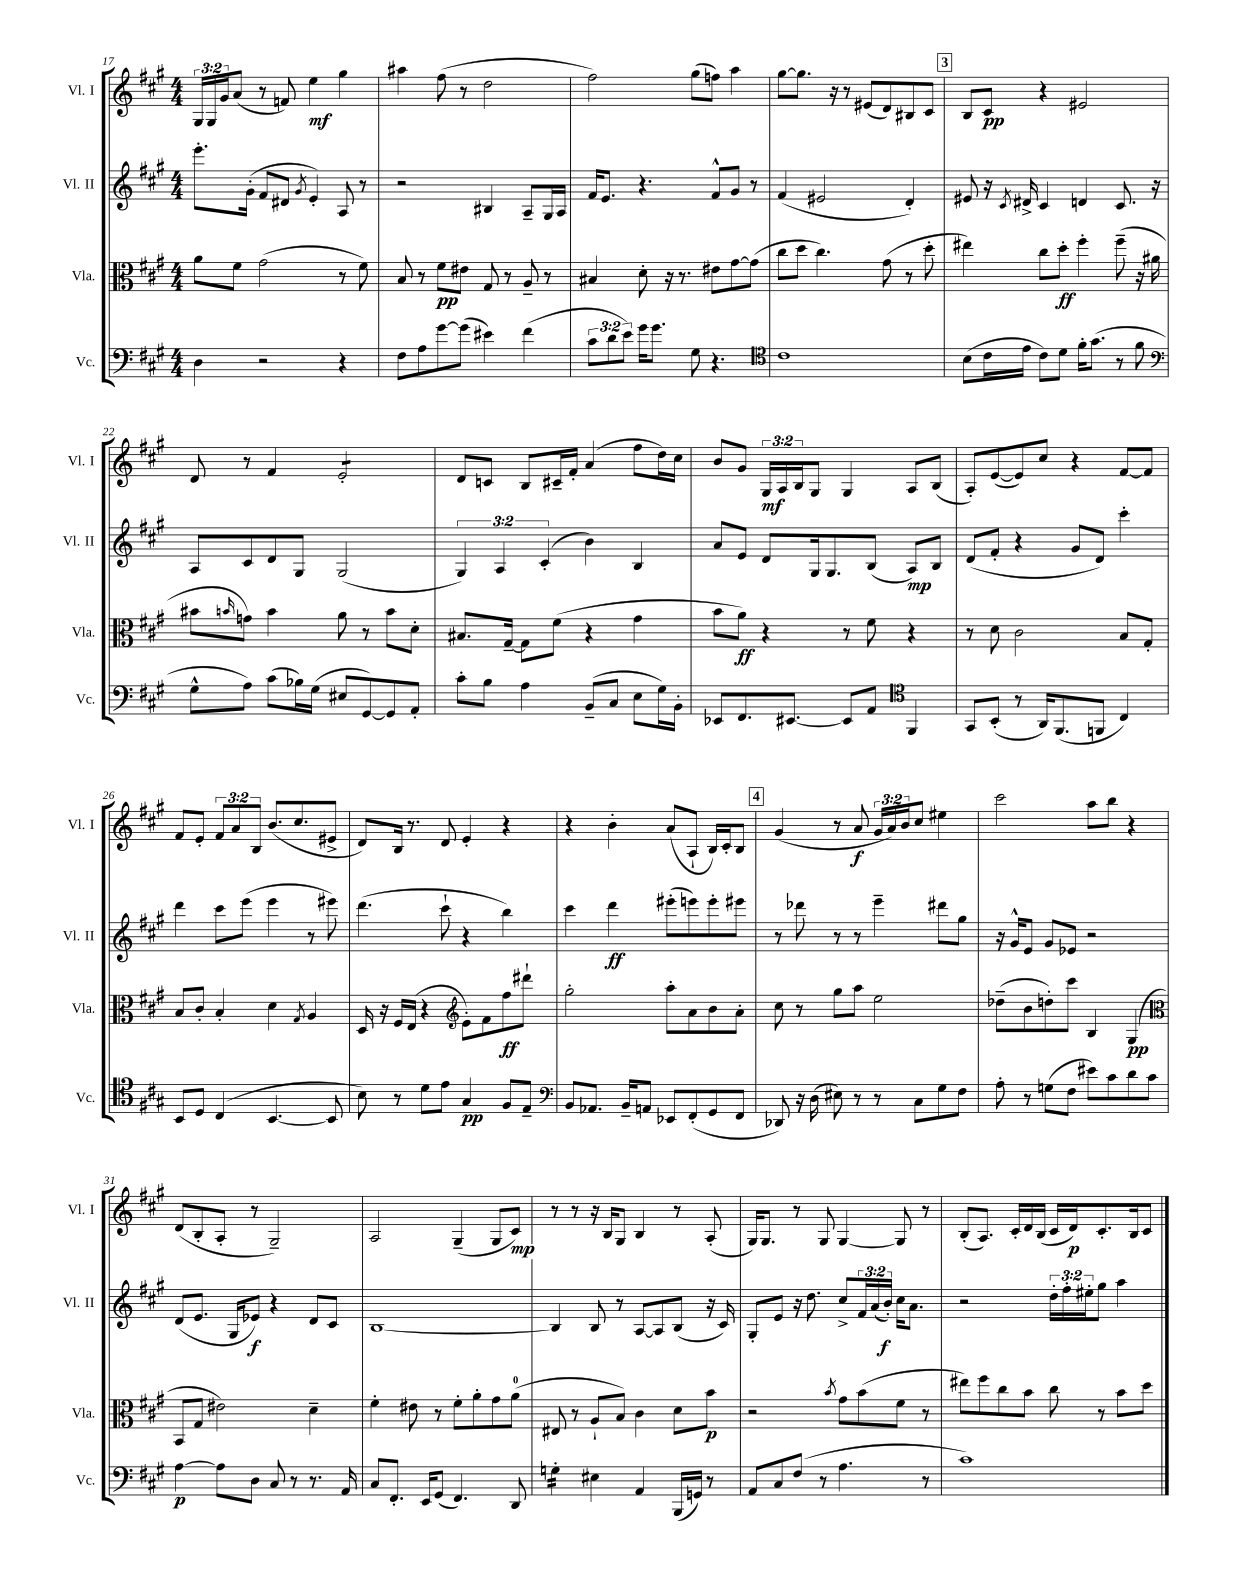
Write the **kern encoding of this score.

**kern	**kern	**kern	**kern
*staff4	*staff3	*staff2	*staff1
*clefF4	*clefC3	*clefG2	*clefG2
*k[f#c#g#]	*k[f#c#g#]	*k[f#c#g#]	*k[f#c#g#]
*M4/4	*M4/4	*M4/4	*M4/4
4D	8a	8.eee'	24G#
.	.	.	24G#
.	.	.	24g#
.	8f#	.	(8a
.	.	(16g#'	.
2r	(2g#	8f#	8r
.	.	8d#	8f)
.	.	8qg#	.
.	.	4e')	4ee
4r	8r	8A	4gg#
.	8f#)	8r	.
=	=	=	=
8F#	8B	2r	4aa#
8A	8r	.	.
[8g#	8f#	.	(8ff#
(8g#]	8e#	.	8r
4e#)	8G#	4B#	2dd
.	8r	.	.
(4f#	8A~	8A~	.
.	8r	16G#	.
.	.	16A	.
=	=	=	=
12c#	4B#	16f#	2ff#)
.	.	8.e	.
12d	.	.	.
12e)	.	.	.
16g#	8d'	4.r	.
8.g#	.	.	.
.	16r	.	.
.	8.r	.	.
8G#	.	.	(8gg#
4.r	8e#	8f#^^	8ff)
.	[8g#	8g#	4aa
.	(8g#]	8r	.
=	=	=	=
*clefC4	*	*	*
1c#	8cc#	(4f#	[8gg#
.	8dd	.	8.gg#]
.	4.cc#)	2e#	.
.	.	.	16r
.	.	.	8r
.	.	.	(8e#
.	(8g#	.	8d)
.	8r	4d')	8B#
.	8dd'	.	8c#
=	=	=	=
(8B	4ee#)	8e#	8B
16c#	.	16r	8c#
.	.	8qc#	.
16e	.	16d#^	.
8c#)	8cc#	4c#	4r
8d	8dd'	.	.
16f#'	4ff#'	4d	2e#
(8.g#	.	.	.
8r	(8ff#~	8.c#	.
8f#	16r	.	.
.	16a#	16r	.
=	=	=	=
*clefF4	*	*	*
8G#^^	8b#	8A	8d
.	16qqb	.	.
8A)	8g)	8c#	8r
(8c#	4b	8d	4f#
16B-)	.	8G#	.
(16G#	.	.	.
8E#	8a	(2G#	2e'
[8GG#)	8r	.	.
8GG#]	8b	.	.
8AA'	8d'	.	.
=	=	=	=
8c#'	8.B#	6G#)	8d
8B	.	.	8c
.	.	6A	.
.	[16G#~	.	.
4A	8G#]	.	8B
.	.	(6c#'	.
.	(8f#	.	16c#~
.	.	.	16f#'
(8BB~	4r	4b)	(4a
8C#	.	.	.
8E	4g#	4B	8ff#
16G#)	.	.	16dd)
16BB'	.	.	16cc#
=	=	=	=
8EE-	8b	8a	8b
8.FF#	8a)	8e	8g#
.	4r	8d	24G#
.	.	.	24A
[8.EE#	.	.	.
.	.	.	24B
.	.	16G#	8G#
.	.	8.G#	.
8EE#]	8r	.	4G#
8AA	8f#	(8B	.
*clefC4	*	*	*
4FF#	4r	8A)	8A
.	.	8B	(8B
=	=	=	=
8GG#	8r	(8d	8A')
(8BB'	8d	8f#'	([8e
8r	2c#	4r	8e])
16AA)	.	.	8cc#
(8.FF#	.	.	.
.	.	8g#	4r
8FF	.	8d)	.
4C#)	8B	4ccc#'	[8f#
.	8G#'	.	8f#]
=	=	=	=
8BB	8B	4ddd	8f#
8D	8c#'	.	8e'
(4C#	4B'	8ccc#	12f#
.	.	.	12a
.	.	(8eee	.
.	.	.	12B
[4.BB	4d	4eee	(8.b
.	.	.	8.cc#
.	8qG#	.	.
.	4A	8r	.
8BB]	.	8eee#)	8e#^
=	=	=	=
8B)	16D	(4.ddd	8d)
.	16r	.	.
8r	16F#	.	16B
.	(16E	.	8.r
8d	4r	.	.
8e	.	8ccc#`	8d
*	*clefG2	*	*
4G#	8e')	4r	4e'
.	8f#	.	.
8F#	8ff#	4bb)	4r
8E~	8ddd#`	.	.
=	=	=	=
*clefF4	*	*	*
8BB	2gg#'	4ccc#	4r
8.AA-	.	.	.
.	.	4ddd	4b'
16BB~	.	.	.
8AA	.	.	.
8EE-	8aa'	(8eee#'	(8a
(8FF#'	8a	8eee)	8A`
8GG#	8b	8eee'	16B)
.	.	.	16c#'
8FF#	8a'	8eee#	8B
=	=	=	=
8DD-)	8cc#	8r	(4g#
16r	8r	8ddd-	.
(16D	.	.	.
8E#)	8gg#	8r	8r
8r	8aa	8r	8a
8r	2ee	4eee~	24g#
.	.	.	24a)
.	.	.	24b
8C#	.	.	8cc#
8G#	.	8ddd#	4ee#
8F#	.	8gg#	.
=	=	=	=
8A'	(8dd-~	16r	2ccc#
.	.	16g#^^	.
8r	8b	8e	.
(8G	8dd')	8g#	.
8F#	8ccc#	8e-	.
8e#)	4B	2r	8aa
8c#	.	.	8bb
8d	(4G#	.	4r
8c#	.	.	.
=	=	=	=
*	*clefC3	*	*
[4A	8BB	(8d	(8d
.	8G#	8.e	8B'
8A]	2e#)	.	8A'
.	.	16G#	.
8D	.	8e-)	8r
8C#	.	4r	2G#~)
8r	.	.	.
8.r	4d~	8d	.
.	.	8c#	.
16AA	.	.	.
=	=	=	=
8C#	4f#'	[1B	2A
8.FF#'	.	.	.
.	8e#	.	.
16EE	.	.	.
(8GG#	8r	.	.
4.FF#)	8f#'	.	(4G#~
.	8a'	.	.
.	8g#	.	8G#
8DD	(8a	.	8c#)
=	=	=	=
4G'	8E#	4B]	8r
.	8r	.	8r
4E#	8A`	8B	16r
.	.	.	16B
.	8B)	8r	8G#
4AA	4c#	[8A	4B
.	.	8A]	.
(16BBB	8d	(8B	8r
16GG)	.	.	.
8r	8b	16r	(8A'
.	.	16c#)	.
=	=	=	=
8AA	2r	8G#'	16G#)
.	.	.	8.G#
8C#	.	8e	.
(8F#	.	16r	8r
.	.	8.dd	.
8r	.	.	8G#
.	8qb	.	.
4.A	8g#	8cc#^	[4G#
.	(8b	24f#	.
.	.	(24a	.
.	.	24b')	.
.	8f#	16cc#	8G#]
.	.	8.a	.
8r	8r	.	8r
=	=	=	=
1c#)	8ee#)	2r	(8B'
.	8ff#	.	8.A)
.	8cc#	.	.
.	.	.	16c#'
.	8b	.	16d
.	.	.	(16B
.	8cc#	24dd'	16c#
.	.	24ff#'	.
.	.	.	16d)
.	.	24ee#'	.
.	8r	8gg#	8.c#'
.	8b	4aa	.
.	.	.	16B
.	8dd	.	8c#
==	==	==	==
*-	*-	*-	*-
